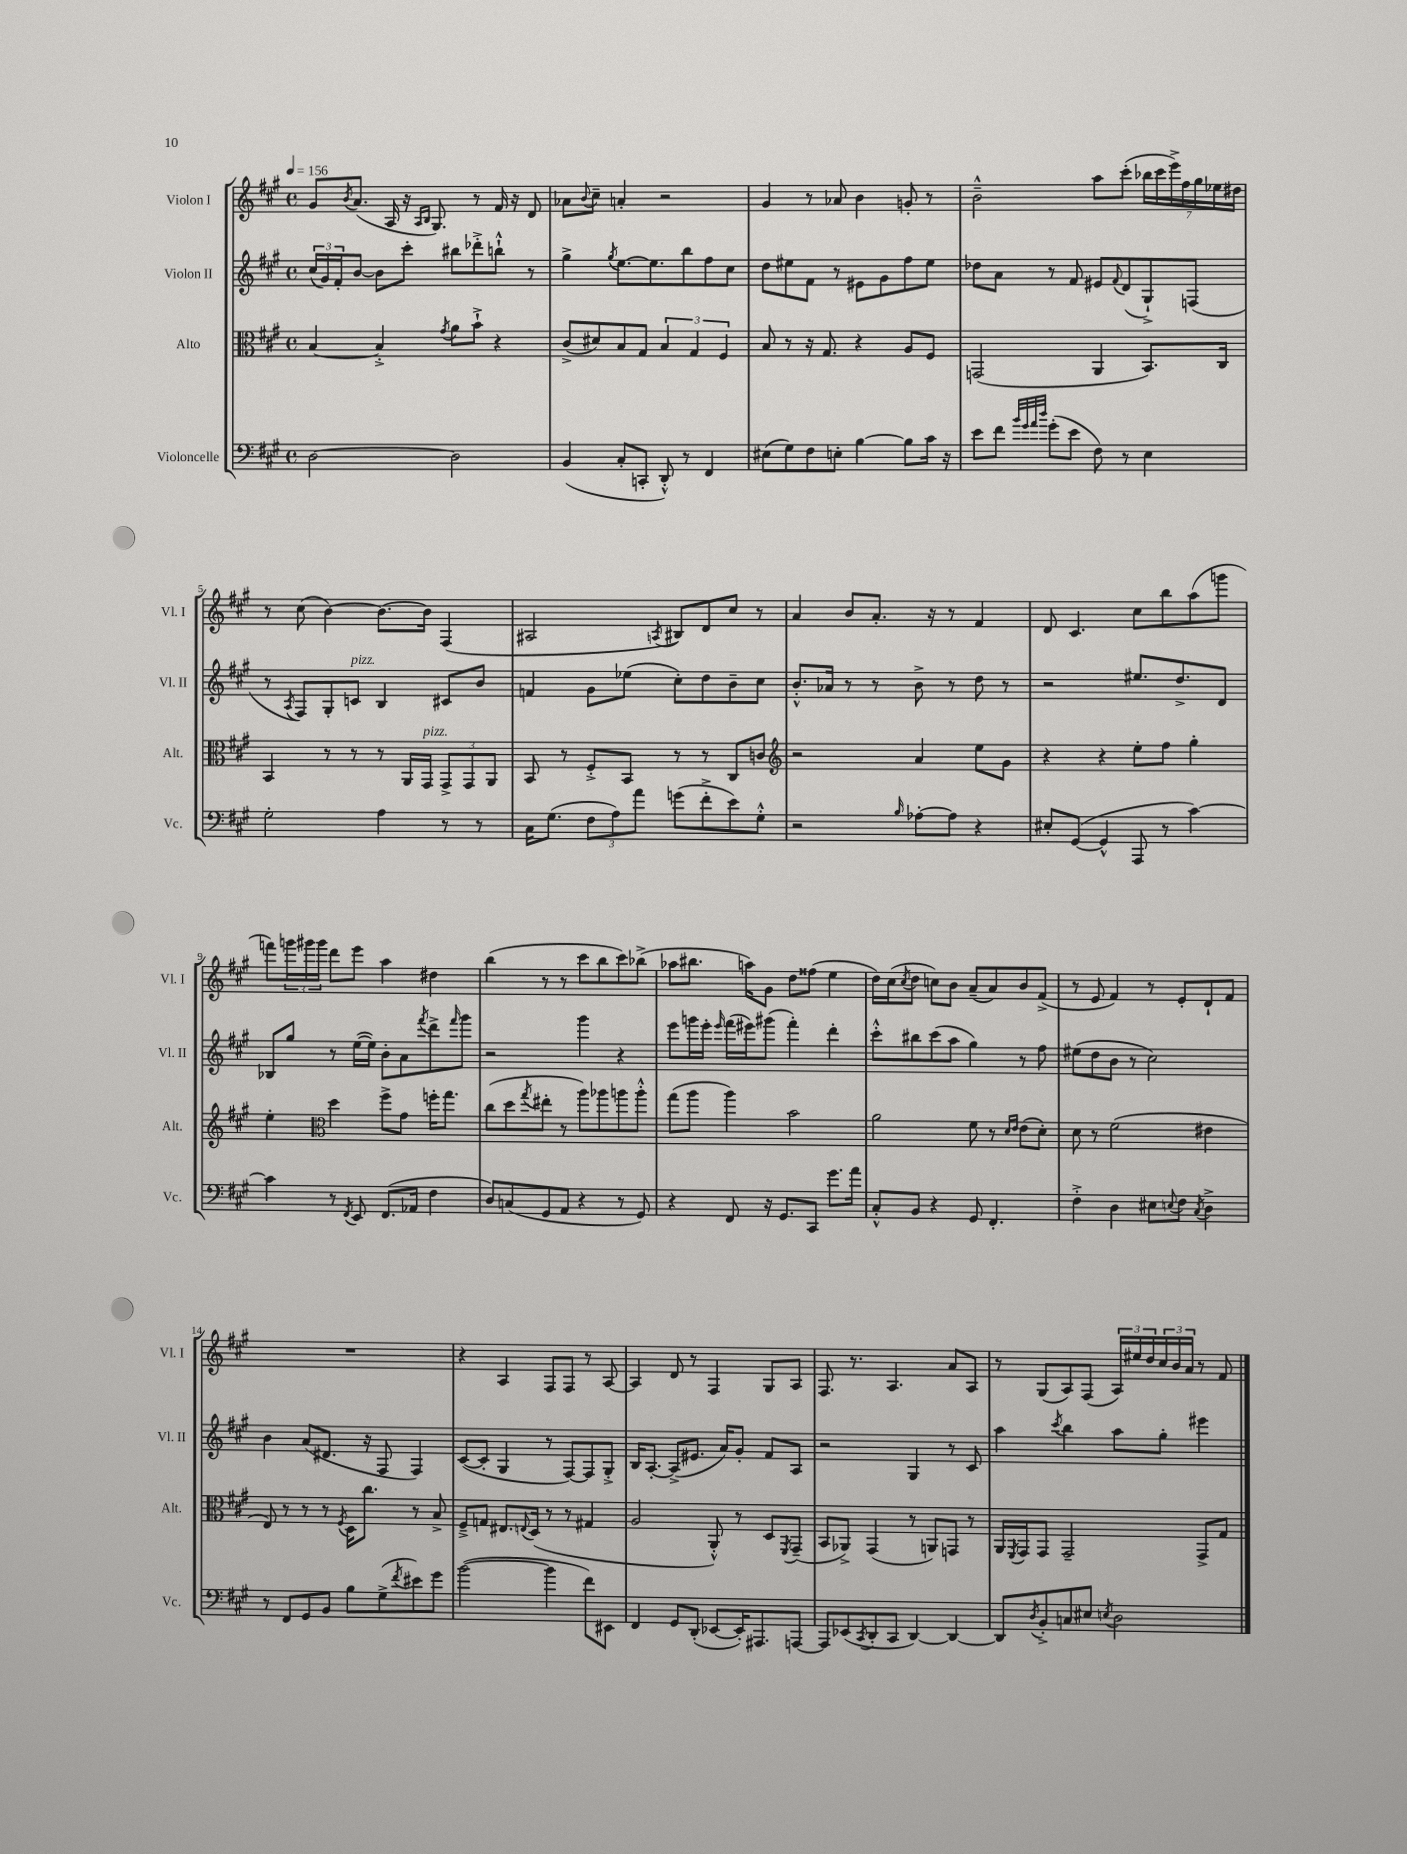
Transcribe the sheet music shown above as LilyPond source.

<<
\new StaffGroup <<
\new Staff = "s0" \with { instrumentName = "Violon I" shortInstrumentName = "Vl. I" } {
    \clef treble \key a \major \defaultTimeSignature \time 4/4 \tempo 4 = 156
    gis'8 \acciaccatura { b'8 } a'8.( a16 r16 \grace { a16 b16 } gis8.) r8 fis'16 r16 d'8 |
    aes'8 \appoggiatura { b'8 } cis''8-- a'4-. r2 |
    gis'4 r8 aes'8 b'4 g'8-. r8 |
    b'2---^ a''8 cis'''8-.( \tuplet 7/4 { bes''16 cis'''16 e'''16->) fis''16 gis''16 ees''16 dis''16 } |
    r8 cis''8( b'4~) b'8.~ b'16 fis4( |
    ais2 \acciaccatura { a8 } bis8) d'8 cis''8 r8 |
    a'4 b'8 a'8.-. r16 r8 fis'4 |
    d'8 cis'4. cis''8 b''8 a''8( g'''8 |
    f'''8) \tuplet 3/2 { g'''16 gis'''16 gis'''16 } d'''8 e'''8 a''4 dis''4 |
    b''4( r8 r8 cis'''8 b''8 cis'''8) bes''8->( |
    aes''8 bis''8. a''16) gis'8 d''8 fisis''8( e''4 |
    d''16) cis''16( \acciaccatura { cis''8 } d''8 c''8) b'8 a'8--( a'8) b'8 fis'8->( |
    r8 e'8 fis'4) r8 e'8-. d'8-! fis'8 |
    R1 |
    r4 a4 fis8 fis8 r8 a8~ |
    a4 d'8 r8 fis4 gis8 a8 |
    fis8. r8. a4. a'8 a8 |
    r8 gis8( a8) fis8( \tuplet 3/2 { a16) eis''16 d''16 } \tuplet 3/2 { cis''16 b'16 a'16 } r8 fis'8 \bar "|." |
}
\new Staff = "s1" \with { instrumentName = "Violon II" shortInstrumentName = "Vl. II" } {
    \clef treble \key a \major \defaultTimeSignature \time 4/4
    \tuplet 3/2 { cis''16( gis'16) fis'16-. } b'8~ b'8 cis'''8-. bis''8 des'''8-.-> b''8-!-^ r8 |
    gis''4-> \acciaccatura { gis''8 } e''8.~ e''8. b''8 fis''8 cis''8 |
    d''8 eis''8 fis'8 r8 eis'8 gis'8 fis''8 eis''8 |
    des''8 a'8 r8 fis'8 eis'8 \appoggiatura { fis'8 } d'8( gis8-!->) f8( |
    r8 \acciaccatura { a8 } fis8) gis8-. c'8^\markup { \italic "pizz." } b4 cis'8 b'8 |
    f'4 gis'8 ees''8( cis''8-.) d''8 b'8-- cis''8 |
    b'8.-.-^ aes'16 r8 r8 b'8-> r8 d''8 r8 |
    r2 eis''8. d''8.-> d'8 |
    bes8 gis''8 r8 e''16~( e''16) b'8-. a'8 \acciaccatura { fis'''8 } d'''8-> \grace { fis'''16 } gis'''8 |
    r2 gis'''4 r4 |
    e'''8 g'''16 e'''16-. \grace { e'''16 } fis'''16( eis'''16) gis'''8( fis'''4-.) d'''4-. |
    cis'''8-.-^ bis''8 cis'''8( a''8 gis''4) r8 fis''8 |
    eis''8( d''8 b'8 r8 cis''2) |
    b'4 a'8( dis'8. r16 fis8 fis4) |
    cis'8~( cis'8-. gis4 r8 fis8~) fis8 gis8-.-> |
    b16 a8.~-. a8->( eis'8. a'16) gis'8-. fis'8 a8 |
    r2 gis4 r8 cis'8 |
    a''4 \acciaccatura { cis'''8 } b''4 a''8 gis''8-. eis'''4 \bar "|." |
}
\new Staff = "s2" \with { instrumentName = "Alto" shortInstrumentName = "Alt." } {
    \clef alto \key a \major \defaultTimeSignature \time 4/4
    b4~ b4-.-> \acciaccatura { gis'8 } a'8 b'8-!-> r4 |
    cis'8->( dis'8) b8 gis8 \tuplet 3/2 { b4 gis4 fis4 } |
    b8 r8 r16 gis8. r4 a8 fis8 |
    g,2( a,4 b,8.) cis16 |
    b,4 r8 r8 r8 a,16 gis,16^\markup { \italic "pizz." } \tuplet 3/2 { gis,8-> gis,8 a,8 } |
    b,8 r8 fis8-.-> b,8 r8 r8 cis8 c'8 |
    \clef treble r2 a'4 e''8 gis'8 |
    r4 r4 e''8-. fis''8 gis''4-. |
    e''4-. \clef alto d''4 fis''8-> gis'8 f''16-. gis''8. |
    cis''8( d''8 \acciaccatura { gis''8 } eis''8-. r8 a''8) aes''8 a''8 a''8-.-^ |
    gis''8( a''8 a''4) b'2 |
    a'2 fis'8 r8 \grace { d'16 e'16 } e'8( d'8-.) |
    d'8 r8 fis'2( eis'4 |
    e8) r8 r8 r8 \acciaccatura { fis8 } d16 cis''8. r8 b8-> |
    fis8---> g8 eis8. \appoggiatura { e8 } d16( r8 r8 gis4 |
    a2 a,8-.-^) r8 d8 \acciaccatura { fis,8 } gis,8--( |
    b,8 aes,8->) gis,4( r8 a,8) g,8 r8 |
    a,16 \acciaccatura { fis,8 } gis,16 gis,8 gis,2-- gis,8-> gis8 \bar "|." |
}
\new Staff = "s3" \with { instrumentName = "Violoncelle" shortInstrumentName = "Vc." } {
    \clef bass \key a \major \defaultTimeSignature \time 4/4
    d2~ d2 |
    b,4( cis8-. c,8-. d,8-.-^) r8 fis,4 |
    eis8( gis8) fis8 e8-. b4~ b8 cis'16 r16 |
    e'8 fis'8 \grace { b'32 gis'32 a'32 d''32 } gis'8-.( e'8 fis8) r8 e4 |
    gis2-. a4 r8 r8 |
    cis16 gis8.( \tuplet 3/2 { fis8 a8) a'8 } g'8( fis'8-.-> e'8) gis8-.-^ |
    r2 \grace { b16 } aes8~-. aes8 r4 |
    eis8-. gis,8~( gis,4-^ a,,8 r8 cis'4~) |
    cis'4 r8 \acciaccatura { fis,8 } e,8 fis,8.( aes,16 fis4 |
    d8) c8( gis,8 a,8 r4 r8 gis,8) |
    r4 fis,8 r16 gis,8. cis,8 gis'8. a'16 |
    cis8-.-^ b,8 r4 gis,8 fis,4.-. |
    fis4-.-> d4 eis8 \appoggiatura { e8 } fis8 \acciaccatura { cis8 } d4-> |
    r8 fis,8 gis,8 b,8 b8 gis8->( \acciaccatura { fis'8 } eis'8) gis'8 |
    b'2~( b'4 fis'8) eis,8 |
    fis,4 gis,8 d,8-.( ees,8~ ees,16-.) ais,,8. a,,8~ |
    a,,8 ees,8( \acciaccatura { cis,8 } d,8-. cis,8 d,4~) d,4~ |
    d,8 \acciaccatura { d8 } b,8-.-> c8 eis8 \acciaccatura { e8 } d2 \bar "|." |
}
>>
>>
